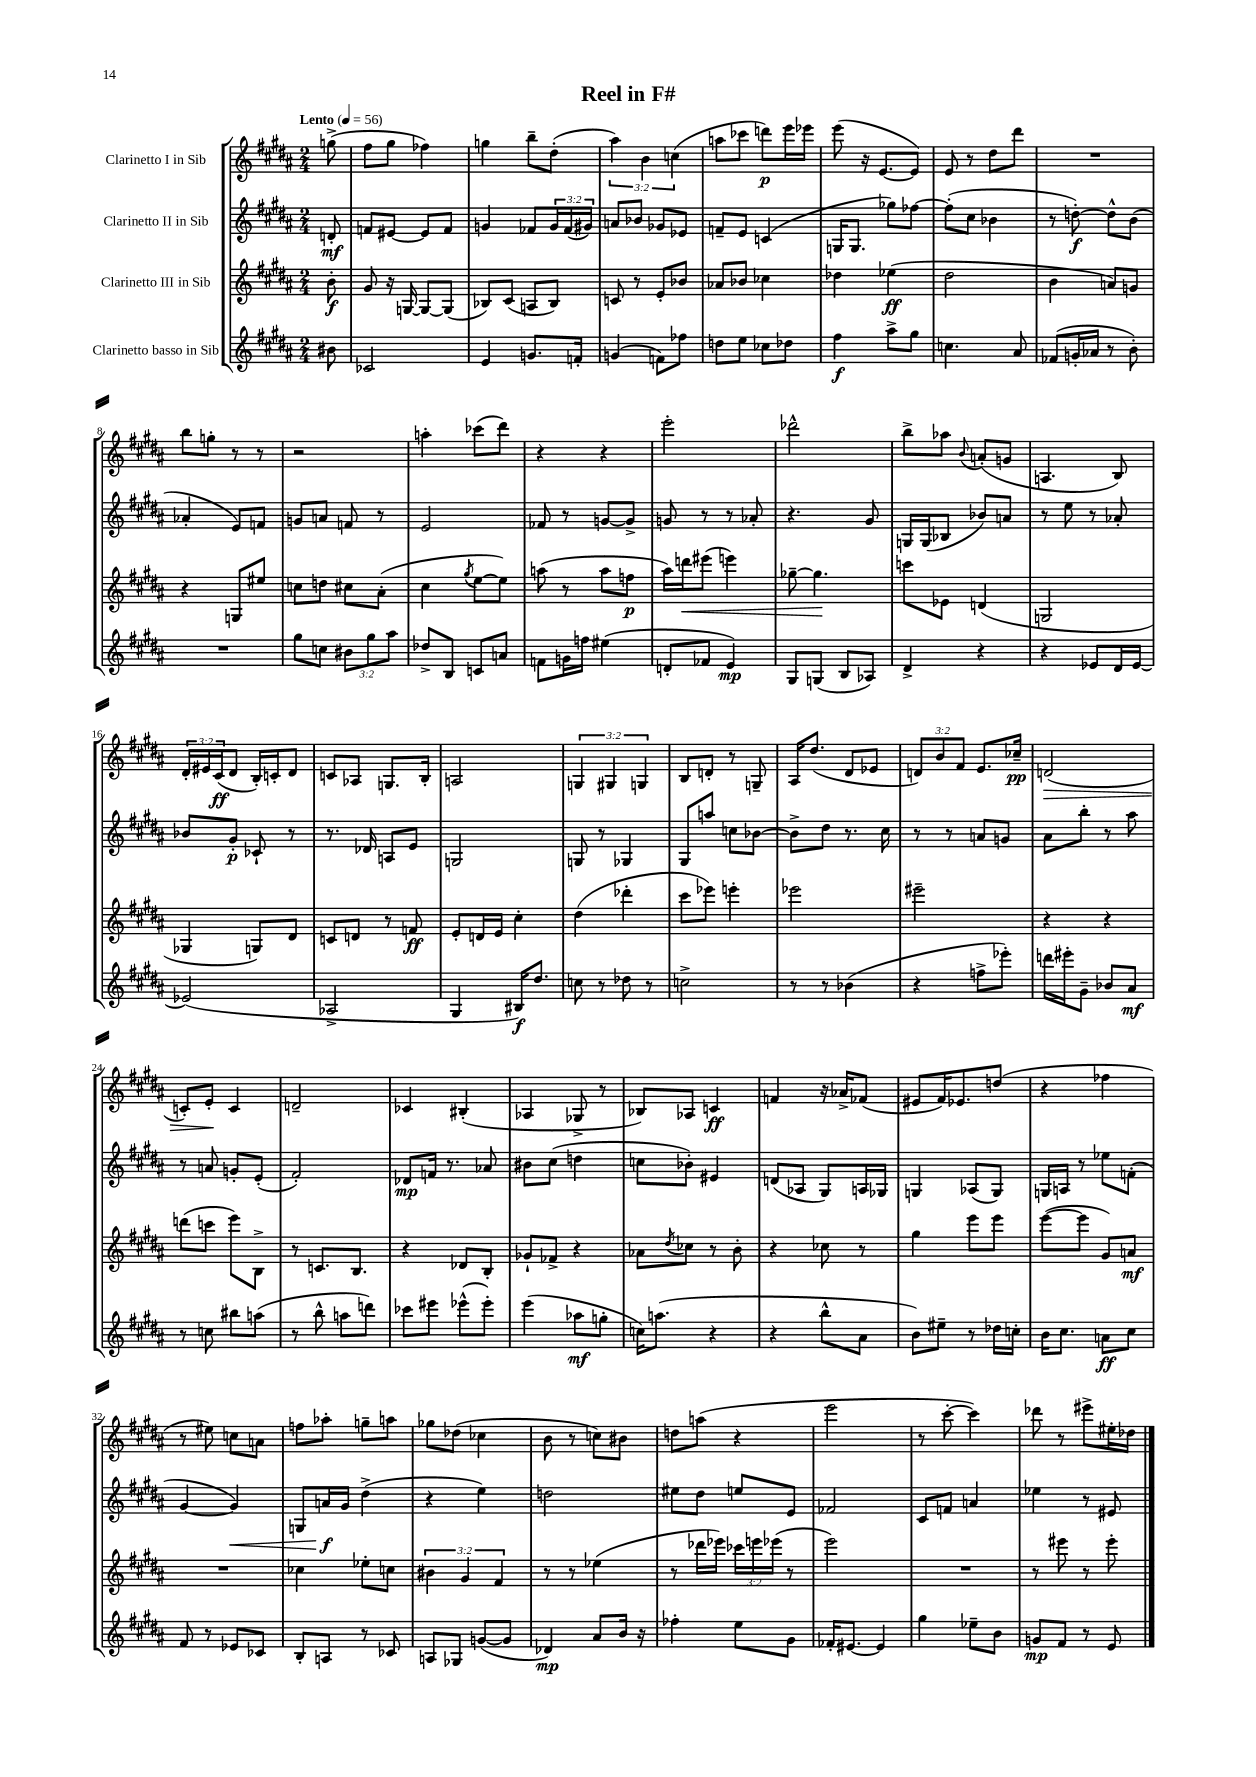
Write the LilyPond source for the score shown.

\header { title = "Reel in F#" }
<<
\new StaffGroup <<
\new Staff = "s0" \with { instrumentName = "Clarinetto I in Sib" } {
    \clef treble \key b \major \numericTimeSignature \time 2/4 \override Staff.TupletNumber.text = #tuplet-number::calc-fraction-text \partial 8 \tempo "Lento" 4 = 56
    g''8->( |
    fis''8 gis''8 fes''4) |
    g''4 b''8-- dis''8-.( |
    \tuplet 3/2 { ais''4) b'4 c''4( } |
    a''8 ces'''8 d'''8\p) e'''16 ees'''16 |
    e'''8( r16 e'8.~ e'8) |
    e'8 r8 dis''8 dis'''8 |
    R2 |
    b''8 g''8-. r8 r8 |
    r2 |
    a''4-. ces'''8( dis'''8) |
    r4 r4 |
    e'''2-. |
    des'''2-^ |
    b''8-> aes''8 \appoggiatura { b'8 } a'8-.( g'8 |
    a4. b8) |
    \tuplet 3/2 { dis'16-. eis'16 cis'16\ff( } dis'8 b16-.) c'16-. dis'8 |
    c'8 aes8 g8. b16-. |
    a2 |
    \tuplet 3/2 { g4 gis4 g4 } |
    b8 d'8-. r8 g8-- |
    ais16 dis''8.( dis'8 ees'8 |
    \tuplet 3/2 { d'8) b'8 fis'8 } e'8. ces''16--\pp |
    d'2\>( |
    c'8-.) e'8-.\! c'4 |
    d'2-- |
    ces'4 bis4-.( |
    aes4 ges8-> r8 |
    bes8) aes8 c'4\ff |
    f'4 r16 aes'16-> fes'8( |
    eis'8 fis'16) ees'8. d''8( |
    r4 fes''4 |
    r8 eis''8) c''8 a'8 |
    f''8 aes''8-. g''8-- a''8 |
    ges''8 des''8( ces''4 |
    b'8 r8 c''8) bis'8 |
    d''8 a''8( r4 |
    e'''2 |
    r8 cis'''8~-. cis'''4) |
    des'''8 r8 eis'''8-> eis''16-. des''16 \bar "|." |
}
\new Staff = "s1" \with { instrumentName = "Clarinetto II in Sib" } {
    \clef treble \key b \major \numericTimeSignature \time 2/4 \override Staff.TupletNumber.text = #tuplet-number::calc-fraction-text \partial 8
    d'8-.\mf |
    f'8 eis'8~ eis'8 f'8 |
    g'4 fes'8 \tuplet 3/2 { g'16 fes'16( gis'16) } |
    a'8 bes'8 ges'8 ees'8 |
    f'8-- e'8 c'4( |
    g16 g8. ges''8) fes''8~ |
    fes''8-.( cis''8 bes'4 |
    r8 d''8~-.\f) d''8-^ b'8( |
    aes'4-. e'8) f'8 |
    g'8 a'8 f'8 r8 |
    e'2 |
    fes'8 r8 g'8~ g'8-> |
    g'8 r8 r8 aes'8-. |
    r4. gis'8 |
    g16 g16( bes8 bes'8) a'8 |
    r8 e''8 r8 aes'8-. |
    bes'8 gis'8-.\p ces'8-! r8 |
    r8. des'16 a8 e'8 |
    g2 |
    g8 r8 ges4 |
    gis8 a''8 c''8 bes'8~ |
    bes'8-> dis''8 r8. cis''16 |
    r8 r8 a'8 g'8 |
    ais'8 b''8-. r8 ais''8 |
    r8 a'8 g'8-. e'8-.( |
    fis'2-.) |
    des'8\mp f'16 r8. aes'8 |
    bis'8 cis''8( d''4 |
    c''8 bes'8-.) eis'4 |
    d'8( aes8 gis8) a16 ges16 |
    g4 aes8( g8) |
    g16 a16 r8 ees''8 f'8-.( |
    gis'4~ gis'4\<) |
    g8 a'16\f\! gis'16 dis''4->( |
    r4 e''4) |
    d''2 |
    eis''8 dis''8 e''8 e'8 |
    fes'2 |
    cis'8 f'8 a'4 |
    ees''4 r8 eis'8 \bar "|." |
}
\new Staff = "s2" \with { instrumentName = "Clarinetto III in Sib" } {
    \clef treble \key b \major \numericTimeSignature \time 2/4 \override Staff.TupletNumber.text = #tuplet-number::calc-fraction-text \partial 8
    b'8-.\f |
    gis'8 r16 g16~ g8~ g8( |
    bes8) cis'8( a8 bes8) |
    c'8 r8 e'8-. bes'8 |
    aes'8 bes'8 ces''4 |
    des''4 ees''4\ff( |
    dis''2 |
    b'4 a'8) g'8 |
    r4 g8 eis''8 |
    c''8 d''8 cis''8 ais'8-.( |
    cis''4 \acciaccatura { gis''8 } e''8~ e''8) |
    a''8( r8 a''8 f''8\p |
    ais''16) d'''16\< eis'''8( e'''4) |
    ges''8~-- ges''4.\! |
    c'''8 ees'8 d'4( |
    g2 |
    ges4 g8) dis'8 |
    c'8 d'8 r8 f'8\ff |
    e'8-. d'16 e'16 cis''4-. |
    dis''4( des'''4-. |
    cis'''8 ees'''8) e'''4-. |
    ees'''2 |
    eis'''2-- |
    r4 r4 |
    d'''8( c'''8 e'''8) b8-> |
    r8 c'8. b8. |
    r4 des'8 b8-. |
    ges'8-! fes'8-> r4 |
    aes'8 \acciaccatura { dis''8 } ces''8 r8 b'8-. |
    r4 ces''8 r8 |
    gis''4 e'''8 e'''8 |
    e'''8~( e'''8 gis'8) a'8\mf |
    R2 |
    ces''4 ees''8-. c''8 |
    \tuplet 3/2 { bis'4 gis'4 fis'4 } |
    r8 r8 ees''4( |
    r8 des'''16 ees'''16) \tuplet 3/2 { ces'''16 e'''16 ees'''16( } r8 |
    e'''2) |
    R2 |
    r8 eis'''8 r8 eis'''8-. \bar "|." |
}
\new Staff = "s3" \with { instrumentName = "Clarinetto basso in Sib" } {
    \clef treble \key b \major \numericTimeSignature \time 2/4 \override Staff.TupletNumber.text = #tuplet-number::calc-fraction-text \partial 8
    bis'8 |
    ces'2 |
    e'4 g'8. f'16-. |
    g'4( f'8) fes''8 |
    d''8 e''8 ces''8 des''8 |
    fis''4\f ais''8-> gis''8 |
    c''4. ais'8 |
    fes'8( g'16-. aes'16 r8 b'8-.) |
    R2 |
    gis''8 c''8 \tuplet 3/2 { bis'8 gis''8 ais''8 } |
    des''8-> b8 c'8 a'8 |
    f'8 g'16 f''16 eis''4( |
    d'8-. fes'8 e'4\mp) |
    gis8 g8( b8 aes8) |
    dis'4-> r4 |
    r4 ees'8 dis'16 ees'16~ |
    ees'2( |
    aes2-> |
    gis4 bis16\f) dis''8. |
    c''8 r8 des''8 r8 |
    c''2-> |
    r8 r8 bes'4( |
    r4 f''8-> ees'''8-.) |
    d'''16 eis'''16-. gis'8-- bes'8 ais'8\mf |
    r8 c''8 bis''8 a''8( |
    r8 b''8-^ a''8 d'''8) |
    ces'''8 eis'''8 ees'''8-^( ees'''8-.) |
    e'''4( aes''8\mf g''8-. |
    c''16) a''8.( r4 |
    r4 b''8-^ ais'8 |
    b'8) eis''8-- r8 des''16 c''16-. |
    b'16 cis''8. a'8\ff cis''8 |
    fis'8 r8 ees'8 ces'8 |
    b8-. a8 r8 ces'8 |
    a8 ges8 g'8~( g'8 |
    des'4\mp) ais'8 b'16 r16 |
    fes''4-. e''8 gis'8 |
    fes'16-. eis'8.~ eis'4 |
    gis''4 ees''8-- b'8 |
    g'8\mp fis'8 r8 e'8 \bar "|." |
}
>>
>>
